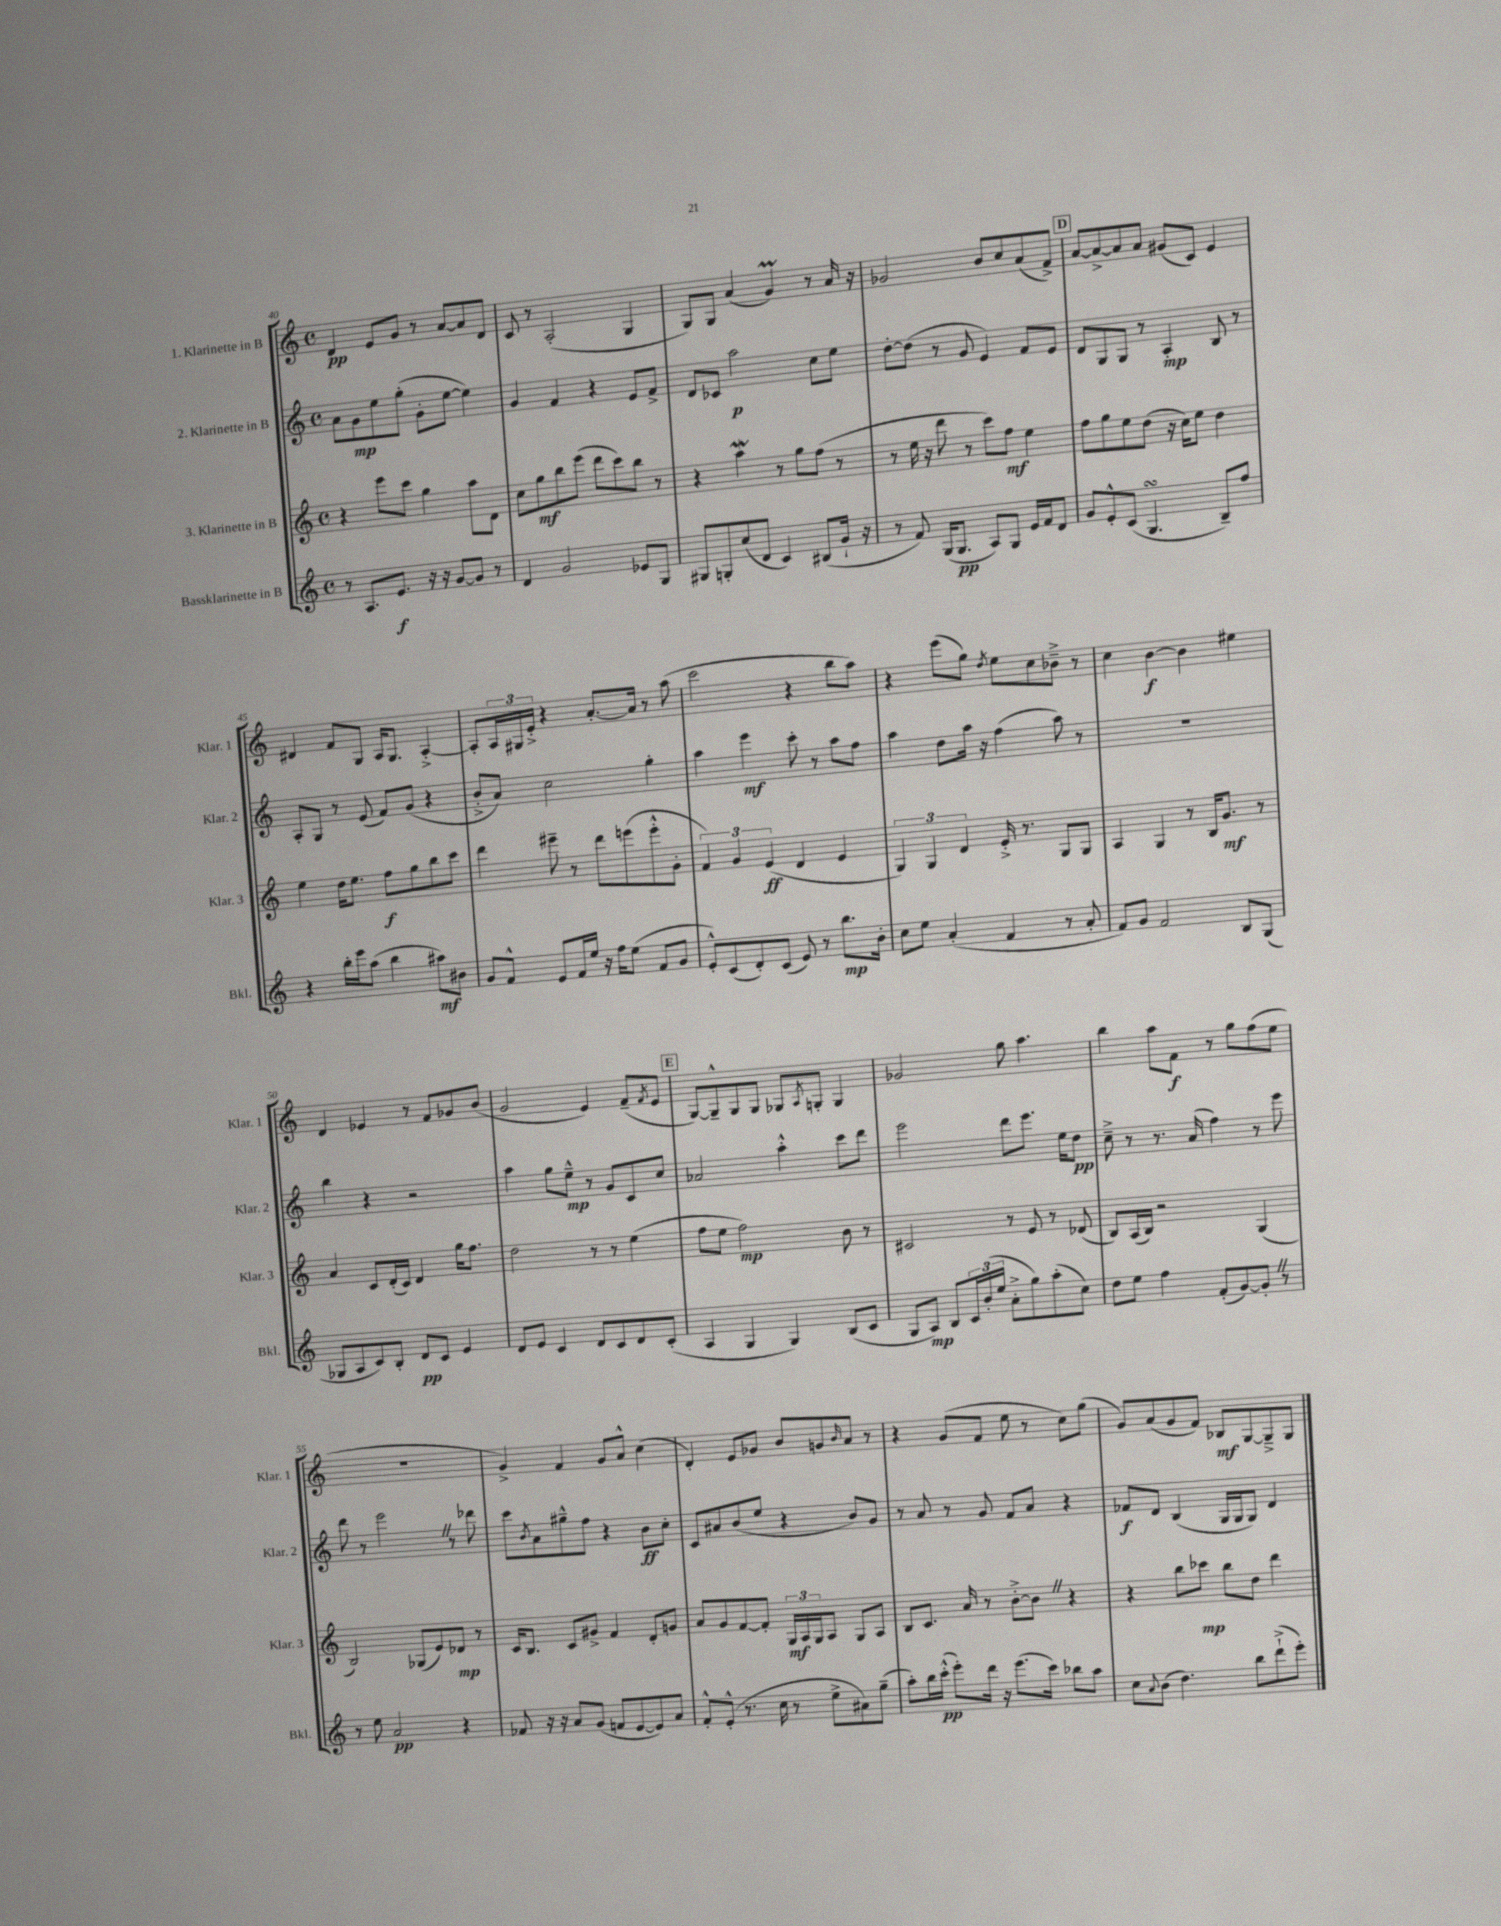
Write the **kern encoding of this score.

**kern	**kern	**kern	**kern
*staff4	*staff3	*staff2	*staff1
*clefG2	*clefG2	*clefG2	*clefG2
*k[]	*k[]	*k[]	*k[]
*M4/4	*M4/4	*M4/4	*M4/4
*met(c)	*met(c)	*met(c)	*met(c)
8r	4r	8a\L	4d/
8.A/L	.	8g\	.
.	8eee\L	8ee\	8e/L
8.e/J	.	.	.
.	8ccc\J	(8gg'\J	8g/J
16r	4gg\	8g'\L	8r
16r	.	.	.
[8g/L	.	[8ee\J	[8a/L
8g/]J	8aa\L	4ee\])	8a/]
8r	8d\J	.	8d/J
=	=	=	=
4d/	8cc\L	4g/	8c/
.	8gg\	.	8r
2g/	8bb\	4f/	(2A'/
.	(8eee\J	.	.
.	8ddd\L	4r	.
.	8ccc\)	.	.
8e-/L	8bb\J	8e/L	4G/
8G/J	8r	8f^/J	.
=	=	=	=
8G#/L	4r	8d/L	8G/L)
8G'/	.	8c-/J	8G/J
(8cc/	4aa\	2aa\	(4a/
8d/J	.	.	.
4c/)	8r	.	4g/)
.	8gg\L	.	.
(8B#/L	(8ff\J	8cc\L	8r
16g`/Jk	8r	8ee\J	16a/
16r	.	.	16r
=	=	=	=
8r	8r	[8dd'\L	2g-/
8f/)	16ee\	(8dd\]J	.
.	16r	.	.
(16G/LK	8ddd\	8r	.
8.G/J	.	.	.
.	8r	8g/	.
8A/L)	8ccc\L)	4e/)	8b/L
8G/J	8ff\J	.	8cc/
16e/LL	4ee\	8f/L	(8a/
16f/J	.	.	.
8d/J	.	8e/J	8f^/J)
=	=	=	=
8g/L	8ff\L	8d/L	[8a/L
8e'^^/	8gg\	8G/	8a^/_
(8c/J	8ee\	8G/J	8a/]
4.G/	(8dd\J	8r	8a/J
.	16r	4A'/	(8g#/L
.	16cc\LK)	.	.
.	8ee\J	.	8c/J)
8B~/L)	4dd\	8B/	4e/
8ff/J	.	8r	.
=	=	=	=
4r	4ee\	8A'/L	4d#/
.	.	8G/J	.
16bb'\LL	16dd\LK	8r	8f/L
16eee\J	8.ee\J	.	.
(8aa\J	.	(8e/	8G/J
4bb\	8ff\L	8f/L)	16A/LK
.	.	.	8.G/J
.	8gg\	(8g/J	.
8aa#\L)	8bb\	4r	[4A'^/
8b#\J	8ccc\J	.	.
=	=	=	=
8g/L	4ddd\	8b'^/L	8A'/]L
8f^^/J	.	8a/J)	24A/L
.	.	.	24G#/
.	.	.	24e'^/JJ
8e/L	8eee#~\	2cc\	4r
16f/L	8r	.	.
16ee/JJ	.	.	.
16r	8ddd\L	.	[8.a'/L
16ff\LK	.	.	.
(8ee\J	(8eee\	.	.
.	.	.	16a/]Jk
8f/L	8eee'^^\	4gg'\	8r
8g/J	8g'\J	.	(8aa\
=	=	=	=
8e'^^/L)	6f/)	4aa\	2ccc\
(8c/	.	.	.
.	6g/	.	.
8d'/)	.	4eee\	.
.	(6e/	.	.
(8c/J	.	.	.
8e/)	4d/	8ccc'\	4r
8r	.	8r	.
8.bb\L	4e/	8aa\L	8bb\L
.	.	8ff\J	8aa\J)
16b'\Jk	.	.	.
=	=	=	=
8cc\L	6G/)	4aa\	4r
8ee\J	.	.	.
.	6G/	.	.
(4a'/	.	8dd\L	(8eee\L
.	6d/	.	.
.	.	16aa\Jk	8gg\J)
.	.	16r	.
.	.	.	8qdd/
4f/	16e'^/	(4ff\	8ee\L
.	8.r	.	.
.	.	.	8cc\
8r	8G/L	8aa\)	8b-~^\J
8a'/	8G/J	8r	8r
=	=	=	=
8f/L)	4A/	1r	4cc\
8g/J	.	.	.
2f/	4G/	.	[4b\
.	8r	.	4b\]
.	16B/LK	.	.
.	8.g/J	.	.
8B/L	.	.	4ee#\
(8G/J	8r	.	.
=	=	=	=
8G-/L	4a/	4bb\	4d/
8A/	.	.	.
8c/)	8c/L	4r	4e-/
8B'/J	(16d'/L	.	.
.	16c/JJ)	.	.
8d/L	4d/	2r	8r
8c/J	.	.	8f/L
4e/	16gg\LK	.	8g-/
.	8.ff\J	.	.
.	.	.	(8b/J
=	=	=	=
8d/L	2dd\	4aa\	2g/
8e/J	.	.	.
4c/	.	8gg\L	.
.	.	8ee~^^\J	.
8d/L	8r	8r	4e/)
8c/	8r	8g/L	.
8d/	(4ee\	8c/	(8f~/L
.	.	.	8qf/
(8c'/J	.	8cc/J	8e/J
=	=	=	=
4A/	8ff\L	2a-/	[8G/L)
.	8ee\J	.	8G~^^/]
4G/	2ff\)	.	8G/
.	.	.	8G/J
4G/)	.	4aa'^^\	8G-/L
.	.	.	8qA/
.	.	.	8G'/J
(8B/L	8b\	8ccc\L	4G/
8c/J	8r	8ddd\J	.
=	=	=	=
8G/L	2c#/	2eee\	2g-/
8A/J)	.	.	.
8B/L	.	.	.
24c/L	.	.	.
(24b'/	.	.	.
24ee/JJ	.	.	.
8a'^\L	8r	8ddd\L	8gg\
8gg\)	8e/	8.eee\J	4.aa\
(8aa'\	8r	.	.
.	.	16ee\LK	.
8cc\J)	(8d-/	8dd\J	.
=	=	=	=
8dd\L	8B/L)	8cc~^\	4bb\
8ee\J	(16A/L	8r	.
.	16B/JJ)	.	.
4ff\	2r	8.r	8aa\L
.	.	.	8f\J
.	.	(16a/	.
(8f'/L	.	4ff\)	8r
[8g/)	.	.	8gg\L
8g'/]J	(4G/	8r	(8ff\
8r	.	8eee\	8ee\J
=	=	=	=
8r	2B/)	8ddd\	1r
8ee\	.	8r	.
2a/	.	2eee\	.
.	(8G-/L	.	.
.	8e/)	.	.
4r	8d-/J	8r	.
.	8r	8ddd-\	.
=	=	=	=
8f-/	16c/LK	8ccc\L	4g^/)
.	8.B/J	.	.
.	.	8qb/	.
16r	.	8a\	.
16r	.	.	.
8a/L	8c/L	8gg#~^^\	4f/
(8g/J	8g#^/J	8ff\J	.
8f/L	4f/	4r	8g/L
[8e/	.	.	8a^^/J
8e/])	8d'/L	8b\L	(4cc\
8a/J	8g/J	8cc'\J	.
=	=	=	=
8f'^^/L	8a/L	8c/L	4d'/)
(8e'^^/J	8g/	8a#/	.
8.r	[8f/	(8b/	8e/L
.	8f'/]J	8ee/J	8g-/J
16cc\	.	.	.
8r	24G/LL	4r	8b/L
.	24A/	.	.
.	24G/J	.	.
8ee^\L	8A/J	.	8g/
.	.	.	16qqb/
8a#\)	8G/L	8b/L)	8a/J
(8gg~\J	8A/J	8g/J	8r
=	=	=	=
8aa'\L)	8B/L	8r	4r
16bb\L	8.c/J	8a/	.
(16ccc'^^\JJ	.	.	.
8eee'\L)	.	8r	(8g/L
.	16a/	.	.
16ddd\Jk	8r	8g/	8f/J
16r	.	.	.
(8.eee\L	[8b'^\L	8f/L	8ee\
.	8b\]J	8a/J	8r
16ccc\Jk)	.	.	.
8bb-\L	4r	4r	8cc\L)
8aa\J	.	.	(8gg\J
=	=	=	=
8cc\L	4r	8f-/L	8g/L)
8qqa/	.	.	.
(8b\J	.	8d/J	(8a/
4.dd\)	8bb\L	(4B/	8g/
.	8ccc-\J	.	8f/J)
.	8bb\L	16G/LL	8B-/L
.	.	16G/J	.
8bb\L	8dd\J	8G/J)	[8G/
(8ddd`^\	4ddd\	4d/	8G~^/]
8eee'\J)	.	.	8G/J
==	==	==	==
*-	*-	*-	*-
